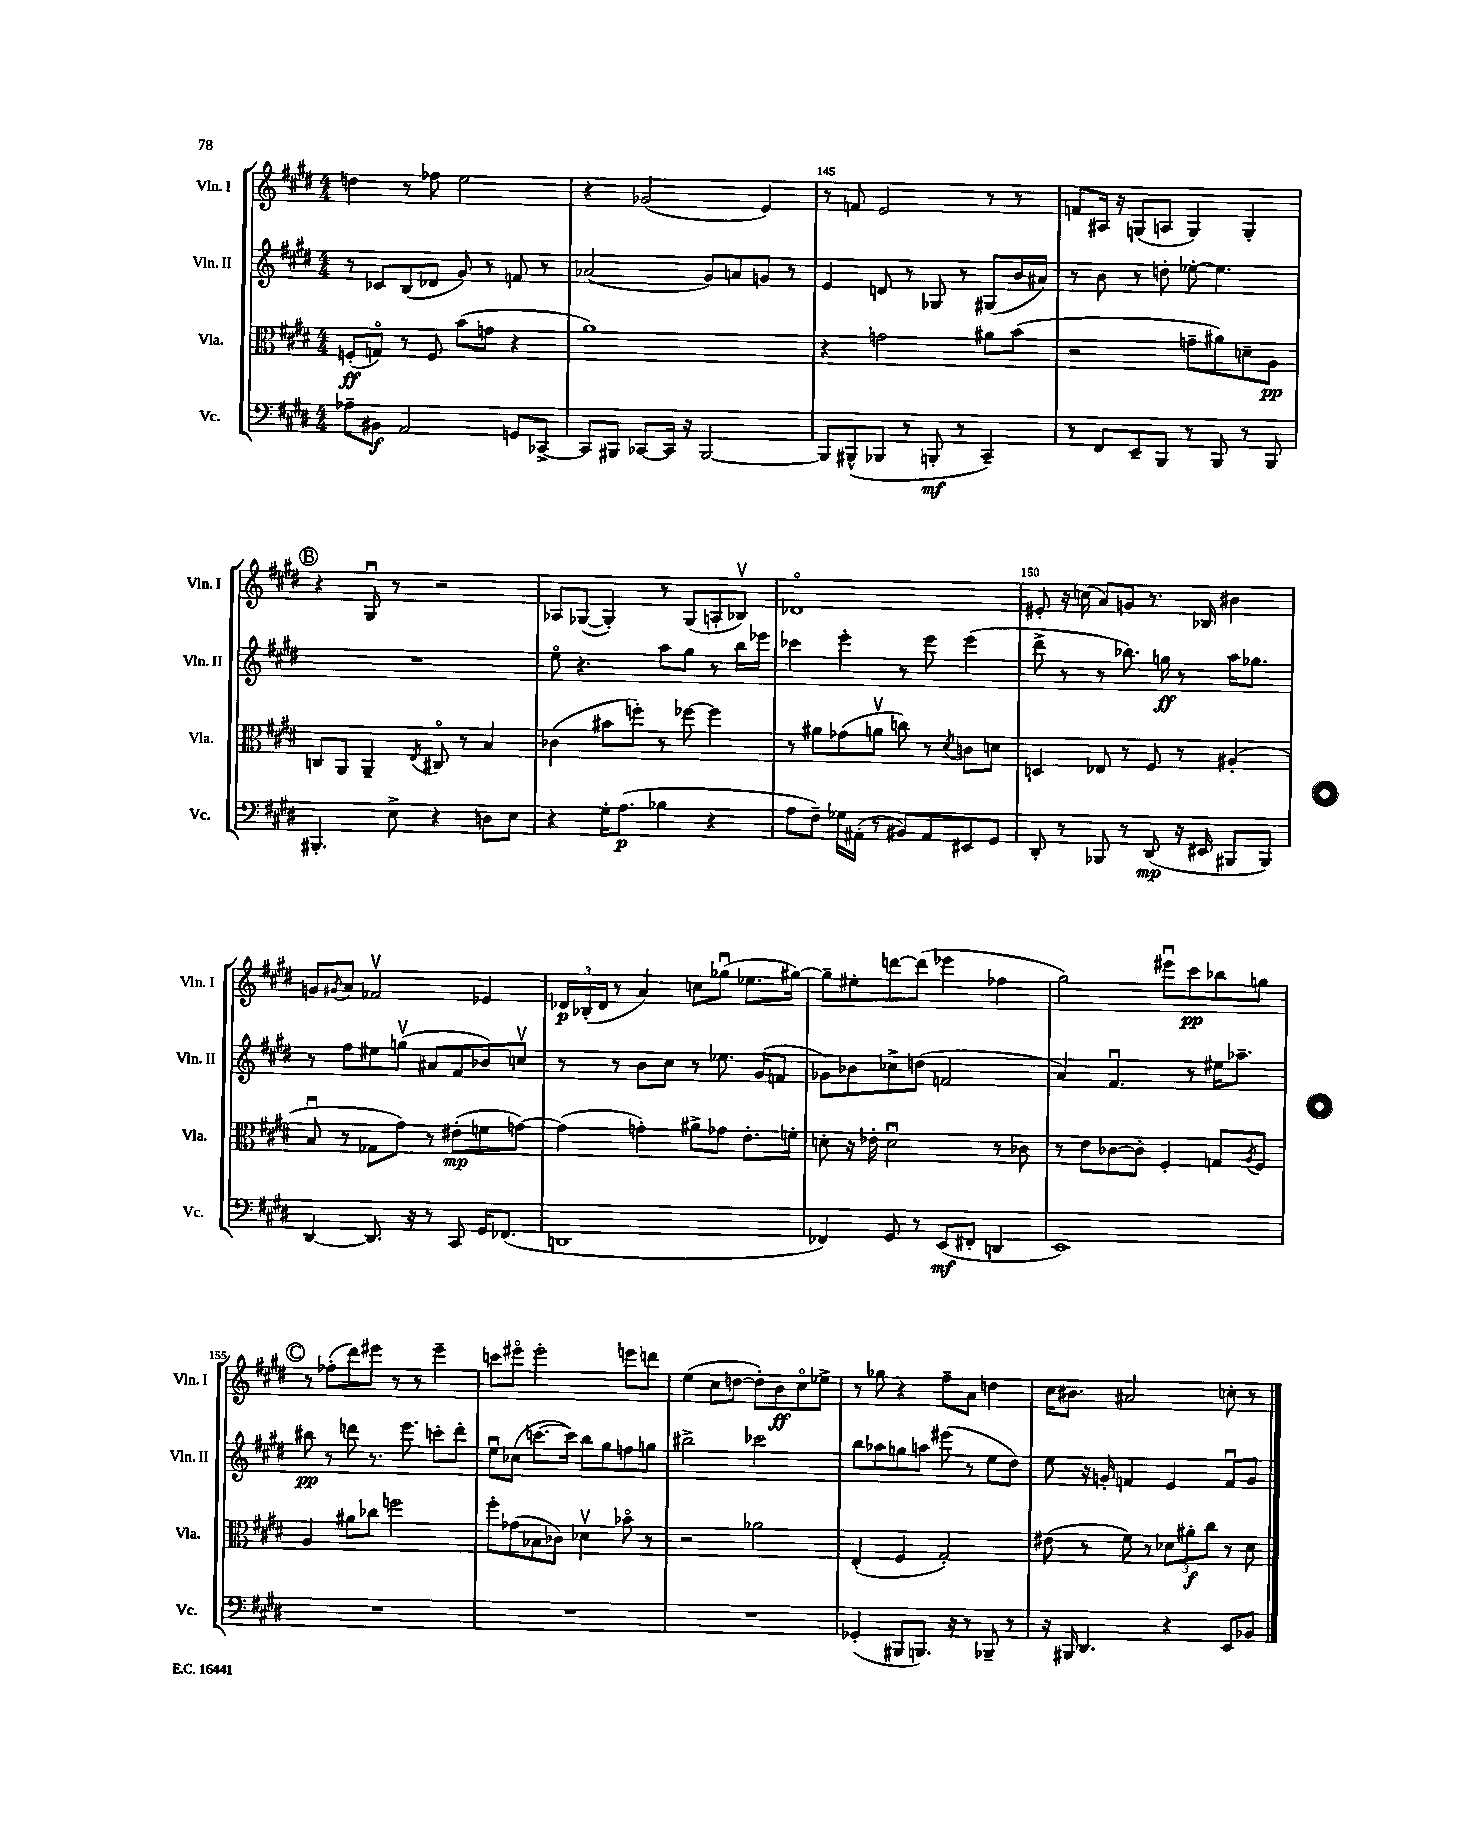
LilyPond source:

<<
\new StaffGroup <<
\new Staff = "s0" \with { instrumentName = "Vln. I" shortInstrumentName = "Vln. I" } {
    \clef treble \key e \major \numericTimeSignature \time 4/4
    d''4 r8 fes''8 e''2 |
    r4 ges'2( e'4) |
    r8 f'8 e'2 r8 r8 |
    f'8 ais16 r16 g8( a8 g4) g4-. |
    \mark \markup { \circle "B" } r4 gis8\downbow r8 r2 |
    aes8 ges8~( ges4-.) r8 ges8( a8-. bes8\upbow) |
    des'1\flageolet |
    eis'8-. r16 c''16( a'8) g'8 r8. bes16 bis'4 |
    g'8 \acciaccatura { gis'8 } a'8 fes'2\upbow ees'4 |
    \tuplet 3/2 { des'16\p bes16-.( des'16 } r8 a'4) c''8 ges''8\downbow( ees''8. gis''16~) |
    gis''8-- eis''8-. d'''8~ d'''8( ees'''4 fes''4 |
    gis''2) eis'''8\downbow cis'''8\pp bes''8 g''8 |
    \mark \markup { \circle "C" } r8 fes''8-.( dis'''8) eis'''8 r8 r8 eis'''4-- |
    c'''8 eis'''8\flageolet eis'''2-. e'''8 d'''8 |
    e''4( cis''8 d''8~ d''8-.) b'8\ff cis''8\flageolet ees''8-> |
    r8 ges''8 r4 fis''8-- a'8 d''4 |
    cis''16 bis'8. ais'2 c''8-. r8 \bar "|." |
}
\new Staff = "s1" \with { instrumentName = "Vln. II" shortInstrumentName = "Vln. II" } {
    \clef treble \key e \major \numericTimeSignature \time 4/4
    r8 ces'8 b8( des'8 gis'8) r8 f'8 r8 |
    aes'2( gis'8) a'8 g'8 r8 |
    e'4 d'8 r8 ges8 r8 gis8( b'16 ais'16) |
    r8 b'8 r8 d''8-. ees''8~-. ees''4. |
    \mark \markup { \circle "B" } R1 |
    e''8\flageolet r4. a''8 gis''8 r8 b''16 ees'''16 |
    ces'''4 e'''4-. r8 e'''8 e'''4( |
    dis'''8-> r8 r8 bes''8.) g''16\ff r8 a''16 ges''8. |
    r8 fis''8 eis''8 g''8\upbow( ais'8 fis'8 bes'8) c''8\upbow |
    r8 r8 b'8 cis''8 r8 ees''8. gis'16( f'8 |
    ges'8) bes'8 ces''8-> d''8( f'2 |
    a'4) fis'4.\downbow r8 eis''16 aes''8.-- |
    \mark \markup { \circle "C" } bis''8\pp r8 d'''8 r8. e'''8. c'''8-. d'''8-. |
    e''8\downbow ces''8( c'''8.~ c'''16) b''8 gis''8 f''8 g''8 |
    bis''2-> ces'''2 |
    b''8 aes''8 g''8 a''8 eis'''8( r8 e''8 dis''8) |
    e''8 r16 g'16-. f'4 e'4 f'8\downbow g'8 \bar "|." |
}
\new Staff = "s2" \with { instrumentName = "Vla." shortInstrumentName = "Vla." } {
    \clef alto \key e \major \numericTimeSignature \time 4/4
    f8-.\ff( g8\flageolet) r8 f8 b'8( g'8 r4 |
    a'1) |
    r4 g'2 ais'8 b'8( |
    r2 g'8-- ais'8) d'8-- a8\pp |
    \mark \markup { \circle "B" } c8 a,8 a,4-- \acciaccatura { e8 } cis8\flageolet r8 b4 |
    ces'4( bis'8 f''8-.) r8 fes''8~ fes''4 |
    r8 ais'8 ges'8( a'8\upbow c''8) r8 \acciaccatura { dis'8 } c'8 d'8 |
    d4 ees8 r8 fis8 r8 ais4-.( |
    b8\downbow r8 ges8 gis'8) r8 eis'8-.\mp( f'8 g'8~) |
    g'4( g'4-.) ais'8-> ges'8 e'8.-. f'16-. |
    d'8-. r16 ees'16-. d'2\downbow r8 ces'8 |
    r8 e'8 ces'8~ ces'8-. fis4-. g8 \acciaccatura { a8 } fis8 |
    \mark \markup { \circle "C" } a4 ais'8 ces''8 f''2 |
    fis''8-. ges'8( bes8 ces'8) des'4\upbow bes'8\flageolet r8 |
    r2 aes'2 |
    e4-.( fis4 gis2-.) |
    eis'8( r8 fis'8) r8 \tuplet 3/2 { des'8 ais'8-.\f cis''8 } r8 des'8 \bar "|." |
}
\new Staff = "s3" \with { instrumentName = "Vc." shortInstrumentName = "Vc." } {
    \clef bass \key e \major \numericTimeSignature \time 4/4
    aes8-- bis,8\f a,2 g,8 ces,8~-> |
    ces,8 bis,,8 ces,8~ ces,16 r16 bis,,2~ |
    bis,,8 bis,,8-^( bes,,8 r8 b,,8-.\mf r8 cis,4--) |
    r8 fis,8 e,8-- b,,8 r8 b,,8 r8 b,,8 |
    \mark \markup { \circle "B" } bis,,4.-. e8-> r4 d8 e8 |
    r4 gis16-. a8.\p( bes4 r4 |
    a8 fis8--) ges16 ais,16-.( r8 bis,8) ais,8 eis,8 gis,8 |
    dis,8-. r8 bes,,8 r8 dis,8\mp( r16 eis,16 bis,,8 bis,,8) |
    dis,4~ dis,8. r16 r8 cis,8 gis,16 fes,8.( |
    d,1 |
    fes,4) gis,8 r8 e,8\mf( fis,8-. d,4 |
    e,1) |
    \mark \markup { \circle "C" } R1 |
    R1 |
    R1 |
    ges,4-.( bis,,8 b,,8.) r16 r8 bes,,8-- r8 |
    r16 bis,,16 dis,4. r4 e,8 bes,8 \bar "|." |
}
>>
>>
\layout { \context { \Score currentBarNumber = #143 \override BarNumber.break-visibility = ##(#f #t #t) barNumberVisibility = #(every-nth-bar-number-visible 5) } }
